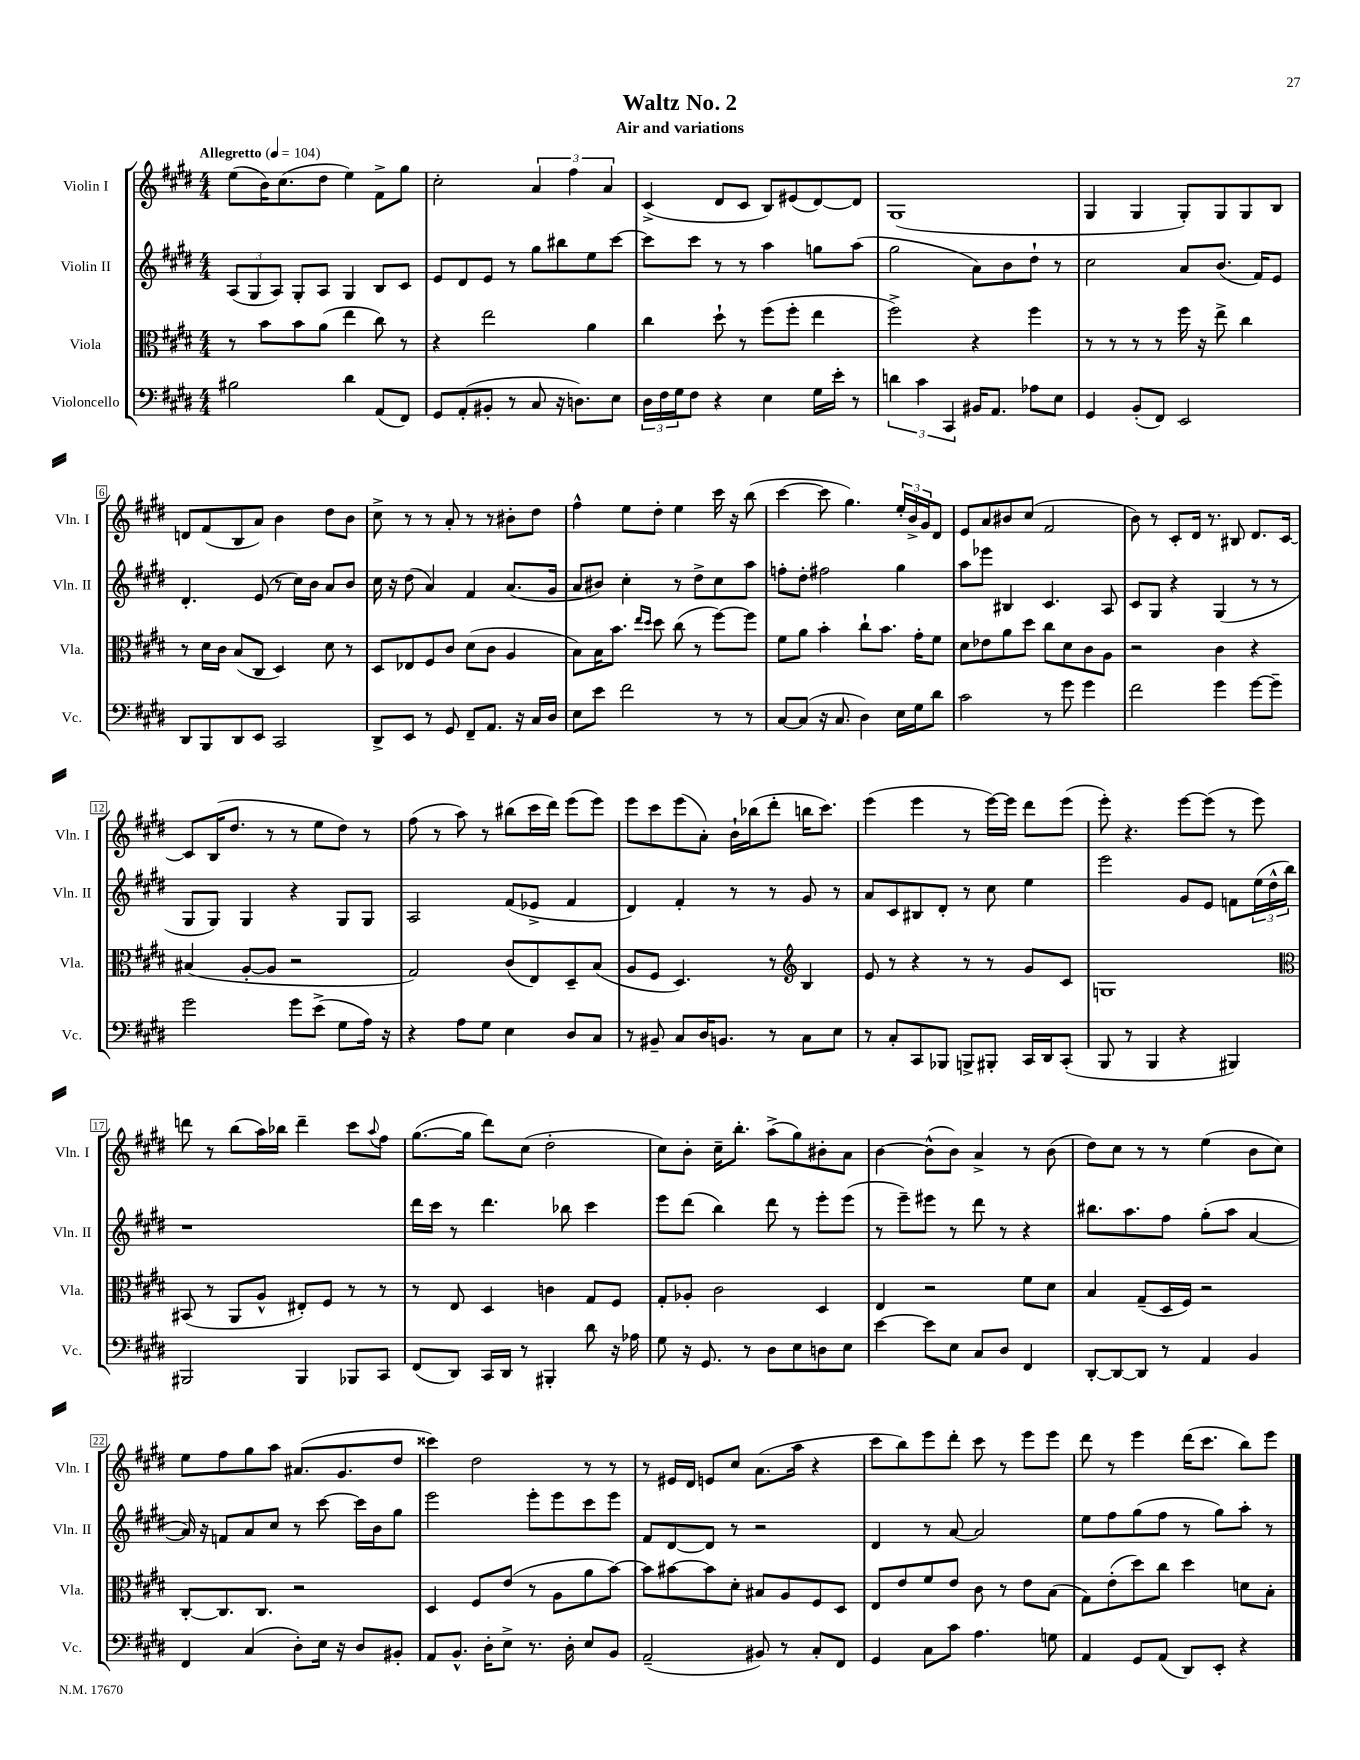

**kern	**kern	**kern	**kern
*part4	*part3	*part2	*part1
*staff4	*staff3	*staff2	*staff1
*I"Violoncello	*I"Viola	*I"Violin II	*I"Violin I
*I'Vc.	*I'Vla.	*I'Vln. II	*I'Vln. I
*clefF4	*clefC3	*clefG2	*clefG2
*k[f#c#g#d#]	*k[f#c#g#d#]	*k[f#c#g#d#]	*k[f#c#g#d#]
*M4/4	*M4/4	*M4/4	*M4/4
*MM104	*MM104	*MM104	*MM104
=1	=1	=1	=1
!	!	!	!LO:TX:a:B:t=Allegretto
2B#X\	8r	(12A/L	(8ee\L
.	.	12G#/	.
.	8b\L	.	16b\K)
.	.	12A/J)	.
.	.	.	(8.cc#\
.	8b\	8G#'/L	.
.	(8a\J	8A/J	8dd#\J
4d#\	4ee\	4G#/	4ee\)
(8AA/L	8cc#\)	8B/L	8f#^\L
8FF#/J)	8r	8c#/J	8gg#\J
=2	=2	=2	=2
8GG#/L	4r	8e/L	2cc#'\
(8AA'/	.	8d#/	.
8BB#X'/J	2ee\	8e/J	.
8r	.	8r	.
8C#/	.	8gg#\L	6a/
16r	.	8bb#X\	.
.	.	.	6ff#\
8.Dn\L)	.	.	.
.	4a\	8ee\	.
.	.	.	6a/
8E\J	.	[8ccc#\J	.
=3	=3	=3	=3
24D#\LL	4cc#\	8ccc#\L]	(4c#^/
24F#\	.	.	.
24G#\J	.	.	.
8F#\J	.	8ccc#\J	.
4r	8dd#`\	8r	8d#/L
.	8r	8r	8c#/J
4E\	(8ff#\L	4aa\	8B/L)
.	8ff#'\J	.	(8e#X/
16G#\LL	4ee\	8ggn\L	[8d#/)
16e'\JJ	.	.	.
8r	.	(8aa\J	8d#/J]
=4	=4	=4	=4
6dn\	2ff#^\)	2gg#\	(1G#
6c#\	.	.	.
6CC#/	.	.	.
16BB#X/KL	4r	8a\L)	.
8.AA/J	.	.	.
.	.	8b\	.
8A-X\L	4ff#\	8dd#`\J	.
8E\J	.	8r	.
=5	=5	=5	=5
4GG#/	8r	2cc#\	4G#/
.	8r	.	.
(8BB'/L	8r	.	4G#/
8FF#/J)	8r	.	.
2EE/	16ff#\	8a/L	8G#'/L)
.	16r	.	.
.	8ee^\	(8.b/J	8G#/
.	4cc#\	.	8G#/
.	.	16f#/KL)	.
.	.	8e/J	8B/J
!!LO:LB:g=z
=6	=6	=6	=6
8DD#/L	8r	4.d#'/	8dn/L
8BBB/	16d#\LL	.	(8f#/
.	16c#\JJ	.	.
8DD#/	(8B/L	.	8B/
8EE/J	8C#/J	(8e/	8a/J)
2CC#/	4D#/)	8r	4b\
.	.	16cc#\LL)	.
.	.	16b\JJ	.
.	8d#\	8a/L	8dd#\L
.	8r	8b/J	8b\J
=7	=7	=7	=7
8DD#^/L	8D#/L	16cc#\	8cc#^\
.	.	16r	.
8EE/J	8E-X/	(8dd#\	8r
8r	8F#/	4a/)	8r
8GG#/	8c#/J	.	8a'/
8FF#~/L	(8d#\L	4f#/	8r
8.AA/J	8c#\J	.	8r
.	4A/	(8.a/L	8b#X'\L
16r	.	.	.
16C#/LL	.	.	8dd#\J
16D#/JJ	.	16g#/Jk	.
=8	=8	=8	=8
8E\L	8B\L)	8a/L	4ff#^^\
8e\J	16B\K	8b#X/J)	.
.	8.b\J	.	.
2f#\	.	4cc#'\	8ee\L
.	16qqee/LL	.	.
.	16qqdd#/JJ	.	.
.	8dd#\	.	8dd#'\J
.	(8cc#\	8r	4ee\
.	8r	8dd#^\L	.
8r	[8ff#\L)	8cc#\	16ccc#\
.	.	.	16r
8r	8ff#\J]	8aa\J	(8bb\
=9	=9	=9	=9
[8C#/L	8f#\L	8ffn'\L	[4ccc#\
(8C#/J]	8a\J	8dd#'\J	.
16r	4b'\	2ff#X\	8ccc#\]
8.C#/	.	.	.
.	.	.	4.gg#\)
4D#\)	8cc#`\L	.	.
.	8.b\J	.	.
16E\LL	.	4gg#\	24ee'/LL
.	.	.	24b^/
16G#\J	16g#'\KL	.	.
.	.	.	24g#/J
8d#\J	8f#\J	.	8d#/J
=10	=10	=10	=10
2c#\	8d#\L	8aa\L	8e/L
.	8e-X\	8eee-X\J	8a/
.	8a\	4B#X/	8b#X/
.	8dd#\J	.	(8cc#/J
8r	8cc#\L	4.c#/	2f#/
8g#\	8d#\	.	.
4g#\	8c#\	.	.
.	8A\J	8A/	.
=11	=11	=11	=11
2f#\	2r	8c#/L	8b\)
.	.	8G#/J	8r
.	.	4r	8c#'/L
.	.	.	16d#/Jk
.	.	.	8.r
4g#\	4c#\	(4G#/	.
.	.	.	8B#X/
[8g#\L	4r	8r	8.d#/L
8g#~\J]	.	8r	.
.	.	.	[16c#/Jk
!!LO:LB:g=z
=12	=12	=12	=12
2g#\	(4B#X/	8G#/L	8c#/L]
.	.	8G#/J)	(16B/K
.	.	.	8.dd#/J
.	[8A'/L	4G#/	.
.	8A/J]	.	8r
8g#\L	2r	4r	8r
(8e^\J	.	.	8ee\L
8G#\L	.	8G#/L	8dd#\J)
16A\Jk)	.	8G#/J	8r
16r	.	.	.
=13	=13	=13	=13
4r	2G#/)	2A/	(8ff#\
.	.	.	8r
8A\L	.	.	8aa\)
8G#\J	.	.	8r
4E\	(8c#/L	(8f#/L	(8bb#X\L
.	8E/)	8e-X^/J	16ccc#\L
.	.	.	16ddd#\JJ)
8D#/L	8D#~/	4f#/	(8eee\L
8C#/J	(8B/J	.	8eee\J)
=14	=14	=14	=14
8r	8A/L	4d#/)	8eee\L
8BB#X~/	8F#/J	.	8ccc#\
8C#/L	4.D#/)	4f#'/	(8eee\
16D#/K	.	.	8a'\J)
8.BBn/J	.	.	.
.	.	8r	16b`\LL
.	.	.	(16bb-X\J
8r	8r	8r	8ddd#'\J
*	*clefG2	*	*
8C#\L	4B/	8g#/	16bbn\KL
.	.	.	8.ccc#\J)
8E\J	.	8r	.
=15	=15	=15	=15
8r	8e/	8a/L	(4eee\
8C#'/L	8r	8c#/	.
8CC#/	4r	8B#X/	4eee\
8BBB-X/J	.	8d#'/J	.
8BBBn^/L	8r	8r	8r
8BBB#X'/J	8r	8cc#\	[16eee\LL)
.	.	.	16eee\JJ]
16CC#/LL	8g#/L	4ee\	8ddd#\L
16DD#/J	.	.	.
(8CC#'/J	8c#/J	.	(8eee\J
=16	=16	=16	=16
8BBB/	1Gn	2eee\	8eee'\)
8r	.	.	4.r
4BBB/	.	.	.
4r	.	8g#/L	[8eee\L
.	.	8e/J	(8eee\J]
4BBB#X/)	.	8fn\L	8r
.	.	(24ee\L	8eee\)
.	.	24dd#^^\	.
.	.	24bb\JJ)	.
!!LO:LB:g=z
=17	=17	=17	=17
*	*clefC3	*	*
2BBB#X/	(8BB#X/	1r	8dddn\
.	8r	.	8r
.	8AA/L	.	(8bb\L
.	8A^^/J	.	16aa\L)
.	.	.	16bb-X\JJ
4BBB#/	8E#X'/L)	.	4ddd~\
.	8F#/J	.	.
8BBB-X/L	8r	.	8ccc#\L
.	.	.	8qqaa/
8CC#/J	8r	.	8ff#\J
=18	=18	=18	=18
(8FF#/L	8r	16ddd#\LL	([8.gg#\L
.	.	16ccc#\JJ	.
8DD#/J)	8E/	8r	.
.	.	.	16gg#\Jk]
16CC#/LL	4D#/	4.ddd#\	8ddd#\L)
16DD#/JJ	.	.	.
8r	.	.	(8cc#\J
4BBB#X'/	4cn\	.	2dd#'\
.	.	8bb-X\	.
8d#\	8G#/L	4ccc#\	.
16r	8F#/J	.	.
16A-X\	.	.	.
=19	=19	=19	=19
8G#\	8G#'/L	8eee\L	8cc#\L)
16r	8A-X'/J	(8ddd#\J	8b'\J
8.GG#/	.	.	.
.	2c#\	4bb\)	16cc#~\KL
.	.	.	8.bb'\J
8r	.	.	.
8D#\L	.	8ddd#\	(8aa^\L
8E\	.	8r	8gg#\)
8Dn\	4D#/	8eee'\L	8b#X'\
8E\J	.	(8eee\J	8a\J
=20	=20	=20	=20
[4e\	4E/	8r	[4b\
.	.	8eee~\L)	.
8e\L]	2r	8eee#X\J	(8b^^\L]
8E\J	.	8r	8b\J)
8C#/L	.	8ddd#\	4a^/
8D#/J	.	8r	.
4FF#/	8f#\L	4r	8r
.	8d#\J	.	(8b\
=21	=21	=21	=21
[8DD#'/L	4B/	8.bb#X\L	8dd#\L)
8DD#/_	.	.	8cc#\J
.	.	8.aa\	.
8DD#/J]	(8G#~/L	.	8r
8r	16D#/L	8ff#\J	8r
.	16F#/JJ)	.	.
4AA/	2r	(8gg#'\L	(4ee\
.	.	8aa\J	.
4BB/	.	[4a/	8b\L
.	.	.	8cc#\J)
!!LO:LB:g=z
=22	=22	=22	=22
4FF#/	[8C#'/L	16a/])	8ee\L
.	.	16r	.
.	8.C#/]	8fn/L	8ff#\
(4C#/	.	8a/	8gg#\
.	8.C#/J	.	.
.	.	8cc#/J	8aa\J
8D#'\L)	2r	8r	(8.a#X/L
16E\Jk	.	[8ccc#\	.
16r	.	.	8.g#/
8D#/L	.	16ccc#\LL]	.
.	.	16b\J	.
8BB#X'/J	.	8gg#\J	8dd#/J
=23	=23	=23	=23
8AA/L	4D#/	2eee\	4ccc##X\)
8.BB^^/J	.	.	.
.	8F#/L	.	2dd#\
16D#'\KL	.	.	.
8E^\J	(8e/J	.	.
8.r	8r	8eee'\L	.
.	8A\L	8eee\	.
16D#'\	.	.	.
8E/L	8a\	8ccc#\	8r
8BB/J	[8b\J)	8eee\J	8r
=24	=24	=24	=24
(2AA~/	8b\L]	8f#/L	8r
.	[8b#X\	[8d#/	16e#X/LL
.	.	.	16d#/JJ
.	8b#\]	8d#/J]	8en/L
.	8d#'\J	8r	8cc#/J
8BB#X/)	8B#X/L	2r	(8.a\L
8r	8A/	.	.
.	.	.	16aa\Jk
8C#'/L	8F#/	.	4r
8FF#/J	8D#/J	.	.
=25	=25	=25	=25
4GG#/	8E/L	4d#/	8ccc#\L
.	8e/	.	8bb\)
8C#\L	8f#/	8r	8eee\
8c#\J	8e/J	[8a/	8ddd#'\J
4.A\	8c#\	2a/]	8ccc#\
.	8r	.	8r
.	8e\L	.	8eee\L
8Gn\	(8B\J	.	8eee\J
=26	=26	=26	=26
4AA/	8G#\L)	8ee\L	8ddd#\
.	(8e'\	8ff#\	8r
8GG#/L	8dd#\)	(8gg#\	4eee\
(8AA/J	8cc#\J	8ff#\J	.
8DD#/L)	4dd#\	8r	(16ddd#\KL
.	.	.	8.ccc#\J
8EE'/J	.	8gg#\L)	.
4r	8dn\L	8aa'\J	8bb\L)
.	8B'\J	8r	8eee\J
==	==	==	==
*-	*-	*-	*-
